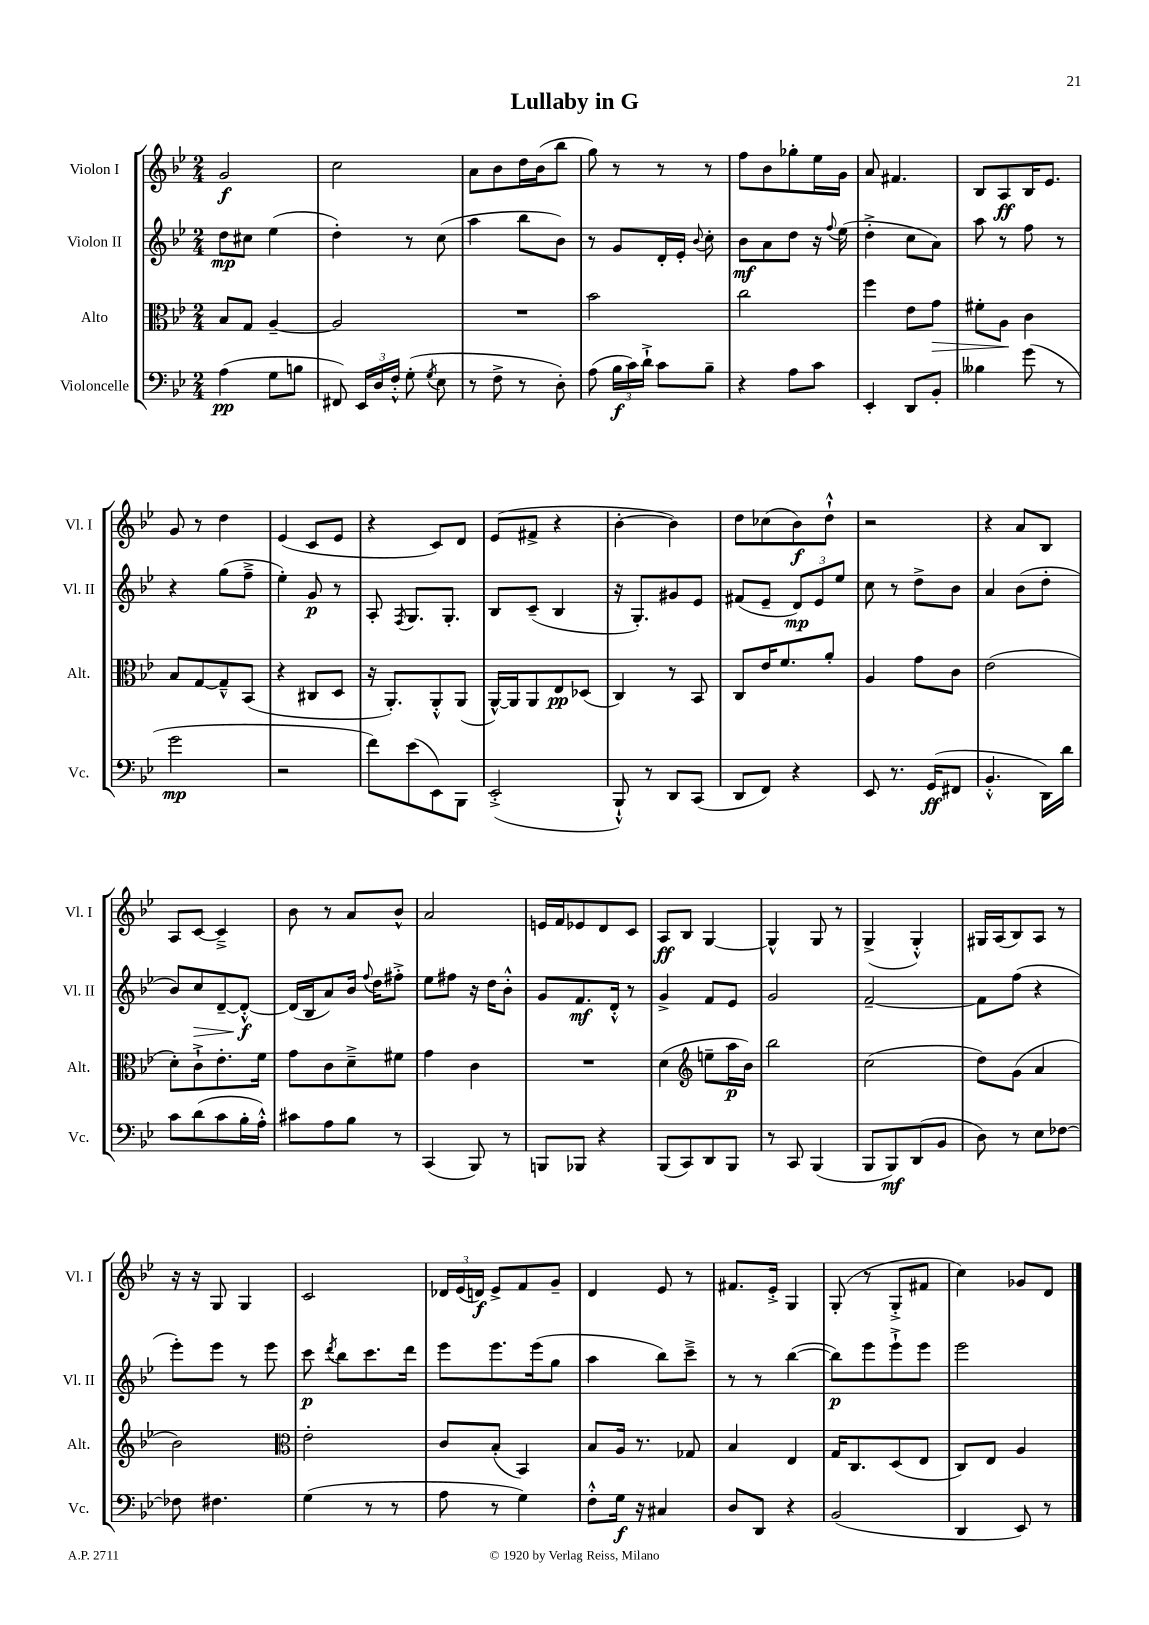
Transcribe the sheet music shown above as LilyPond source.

\header { title = "Lullaby in G" }
<<
\new StaffGroup <<
\new Staff = "s0" \with { instrumentName = "Violon I" shortInstrumentName = "Vl. I" } {
    \clef treble \key bes \major \numericTimeSignature \time 2/4
    \autoBeamOff g'2\f |
    c''2 |
    a'8[ bes'8 d''16 bes'16( bes''8] |
    g''8) r8 r8 r8 |
    f''8[ bes'8 ges''8-. ees''16 g'16] |
    a'8 fis'4. |
    bes8[ a8\ff bes16 ees'8.] |
    g'8 r8 d''4 |
    ees'4( c'8[ ees'8] |
    r4 c'8[) d'8] |
    ees'8[( fis'8]-> r4 |
    bes'4~-. bes'4) |
    d''8[ ces''8( bes'8\f) d''8]-!-^ |
    r2 |
    r4 a'8[ bes8] |
    a8[ c'8]~ c'4---> |
    bes'8 r8 a'8[ bes'8]-^ |
    a'2 |
    e'16[ f'16 ees'8 d'8 c'8] |
    a8[\ff bes8] g4~ |
    g4-^ g8 r8 |
    g4->( g4-.-^) |
    gis16[ a16( bes8) a8] r8 |
    r16 r16 g8 g4 |
    c'2 |
    \tuplet 3/2 { des'16[ ees'16( d'16]\f) } ees'8[-> f'8 g'8]-- |
    d'4 ees'8 r8 |
    fis'8.[ ees'16]-.-> g4 |
    g8-.( r8 g8[-.-> fis'8] |
    c''4) ges'8[ d'8] \bar "|." |
}
\new Staff = "s1" \with { instrumentName = "Violon II" shortInstrumentName = "Vl. II" } {
    \clef treble \key bes \major \numericTimeSignature \time 2/4
    \autoBeamOff d''8[\mp cis''8] ees''4( |
    d''4-.) r8 c''8( |
    a''4 bes''8[ bes'8]) |
    r8 g'8[ d'16-. ees'16]-. \appoggiatura { bes'8 } c''8-. |
    bes'8[\mf a'8 d''8] r16 \appoggiatura { f''8 } ees''16( |
    d''4-.-> c''8[ a'8]) |
    a''8 r8 f''8 r8 |
    r4 g''8[( f''8]---> |
    ees''4-.) g'8\p r8 |
    a8-. \acciaccatura { f8 } g8.[ g8.]-. |
    bes8[ c'8]--( bes4 |
    r16 g8.[-.) gis'8 ees'8] |
    fis'8[( ees'8]-- \tuplet 3/2 { d'8[\mp) ees'8 ees''8] } |
    c''8 r8 d''8[-> bes'8] |
    a'4 bes'8[( d''8]-. |
    bes'8[) c''8\> d'8~-- d'8]~-.-^\f\! |
    d'16[( bes16 a'8) bes'16] \appoggiatura { f''8 } d''16[ fis''8]-.-> |
    ees''8[ fis''8] r16 d''16[ bes'8]-.-^ |
    g'8[ f'8.\mf d'16]-.-^ r8 |
    g'4-> f'8[ ees'8] |
    g'2 |
    f'2~-- |
    f'8[ f''8]( r4 |
    ees'''8[-.) ees'''8] r8 ees'''8 |
    c'''8\p \acciaccatura { d'''8 } bes''8[ c'''8. d'''16] |
    ees'''8[ ees'''8. ees'''16( g''8] |
    a''4 bes''8[) c'''8]---> |
    r8 r8 bes''4~( |
    bes''8[\p) ees'''8 ees'''8-!-> ees'''8] |
    ees'''2 \bar "|." |
}
\new Staff = "s2" \with { instrumentName = "Alto" shortInstrumentName = "Alt." } {
    \clef alto \key bes \major \numericTimeSignature \time 2/4
    \autoBeamOff bes8[ g8] a4~-- |
    a2 |
    R2 |
    bes'2 |
    c''2 |
    f''4 ees'8[ g'8]\> |
    fis'8[-. a8]\! c'4 |
    bes8[ g8~ g8---^ bes,8]( |
    r4 cis8[ d8] |
    r16 a,8.[-.) a,8-.-^ a,8]( |
    a,16[~-^) a,16 a,8 ees8\pp des8]( |
    c4) r8 bes,8 |
    c8[ ees'16 f'8. a'8]-. |
    a4 g'8[ c'8] |
    ees'2( |
    d'8[-.) c'8-!-> ees'8.-. f'16] |
    g'8[ c'8 d'8---> fis'8] |
    g'4 c'4 |
    R2 |
    d'4( \clef treble e''8[-- a''16\p bes'16]) |
    bes''2 |
    c''2( |
    d''8[) g'8]( a'4 |
    bes'2) |
    \clef alto ees'2-. |
    c'8[ bes8]-.( bes,4) |
    bes8[ a16] r8. ges8 |
    bes4 ees4 |
    g16[ c8. d8( ees8] |
    c8[) ees8] a4 \bar "|." |
}
\new Staff = "s3" \with { instrumentName = "Violoncelle" shortInstrumentName = "Vc." } {
    \clef bass \key bes \major \numericTimeSignature \time 2/4
    \autoBeamOff a4\pp( g8[ b8] |
    fis,8) \tuplet 3/2 { ees,16[ d16 f16]-.-^ } g8-.( \acciaccatura { g8 } ees8 |
    r8 f8-> r8 d8-.) |
    a8( \tuplet 3/2 { bes16[\f c'16) d'16]-!-> } c'8[ bes8]-- |
    r4 a8[ c'8] |
    ees,4-. d,8[ bes,8]-. |
    beses4 g'8( r8 |
    g'2\mp |
    r2 |
    f'8[) ees'8( ees,8) bes,,8] |
    ees,2-.->( |
    bes,,8-!-^) r8 d,8[ c,8]( |
    d,8[ f,8]) r4 |
    ees,8 r8. g,16[\ff( fis,8] |
    bes,4.-.-^ d,16[) d'16] |
    c'8[ d'8( c'8 bes16-. a16]-.-^) |
    cis'8[ a8 bes8] r8 |
    c,4( bes,,8) r8 |
    b,,8[ bes,,8] r4 |
    bes,,8[( c,8) d,8 bes,,8] |
    r8 c,8 bes,,4( |
    bes,,8[ bes,,8\mf) d,8( bes,8] |
    d8) r8 ees8[ fes8]~ |
    fes8 fis4. |
    g4( r8 r8 |
    a8 r8 g4) |
    f8[-.-^ g16]\f r16 cis4 |
    d8[ d,8] r4 |
    bes,2( |
    d,4 ees,8) r8 \bar "|." |
}
>>
>>
\layout { \context { \Score \remove "Bar_number_engraver" } }
